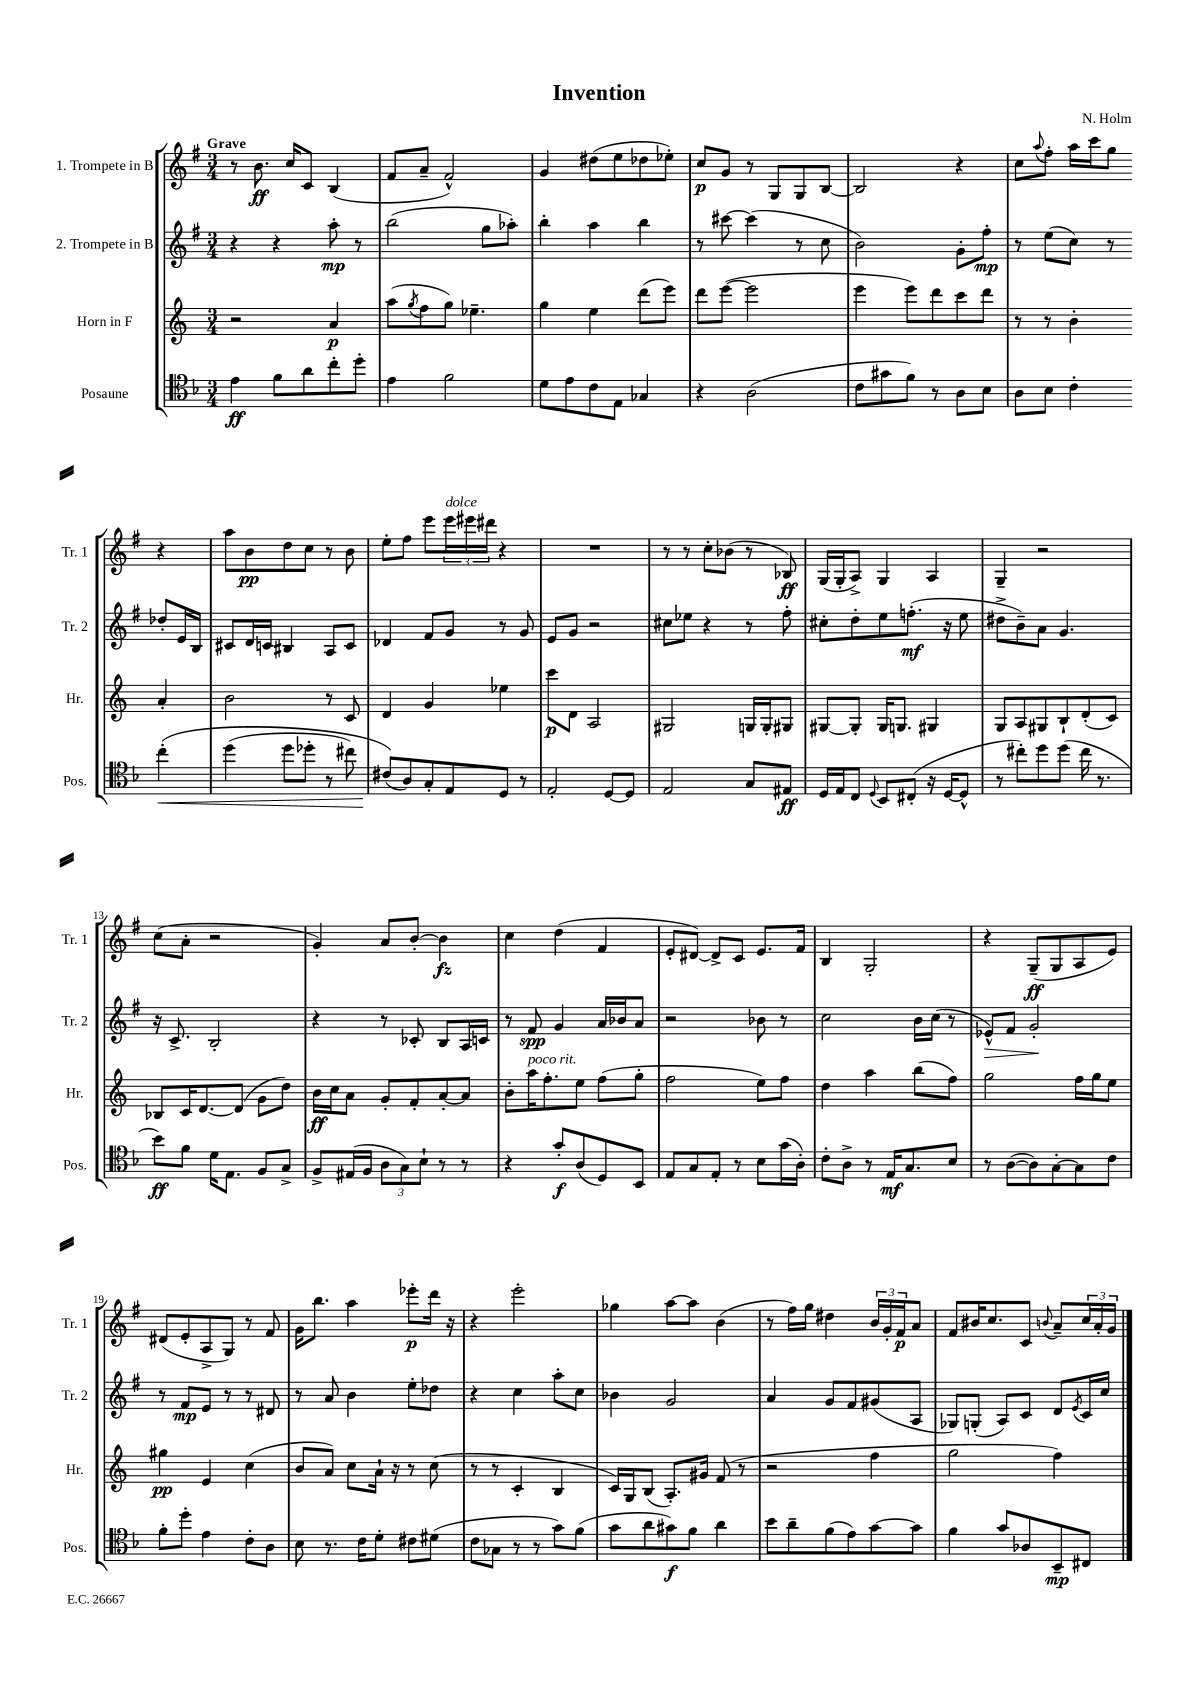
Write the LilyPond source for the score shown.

\header { title = "Invention" composer = "N. Holm" }
<<
\new StaffGroup <<
\new Staff = "s0" \with { instrumentName = "1. Trompete in B" shortInstrumentName = "Tr. 1" } {
    \clef treble \key g \major \numericTimeSignature \time 3/4 \tempo "Grave"
    r8 b'8.\ff c''16 c'8 b4( |
    fis'8 a'8-- fis'2-^) |
    g'4 dis''8( e''8 des''8 ees''8-.) |
    c''8\p g'8 r8 g8 g8 b8~ |
    b2 r4 |
    c''8 \appoggiatura { a''8 } fis''8-. a''16 c'''16 g''8 r4 |
    a''8 b'8\pp d''8 c''8 r8 b'8 |
    e''8-. fis''8 e'''8 \tuplet 3/2 { e'''16^\markup { \italic "dolce" } eis'''16 dis'''16 } r4 |
    R2. |
    r8 r8 c''8-. bes'8( r8 bes8\ff) |
    g16( g16-. a8->) g4 a4 |
    g4-- r2 |
    c''8( a'8-. r2 |
    g'4-.) a'8 b'8~-. b'4\fz |
    c''4 d''4( fis'4 |
    e'8-. dis'8~) dis'8-> c'8 e'8. fis'16 |
    b4 g2-. |
    r4 g8--\ff( g8 a8 e'8) |
    dis'8( e'8-. a8-> g8) r8 fis'8 |
    g'16 b''8. a''4 ees'''8-.\p d'''16 r16 |
    r4 e'''2-. |
    ges''4 a''8~ a''8 b'4( |
    r8 fis''16) g''16 dis''4 \tuplet 3/2 { b'16 g'16-. fis'16\p } a'8 |
    fis'8 bis'16 c''8. c'8 \appoggiatura { b'8 } a'8-- \tuplet 3/2 { c''16 a'16-. g'16 } \bar "|." |
}
\new Staff = "s1" \with { instrumentName = "2. Trompete in B" shortInstrumentName = "Tr. 2" } {
    \clef treble \key g \major \numericTimeSignature \time 3/4
    r4 r4 a''8-.\mp r8 |
    b''2( g''8 aes''8-.) |
    b''4-. a''4 b''4 |
    r8 cis'''8~ cis'''4( r8 c''8 |
    b'2) g'8-. fis''8-.\mp |
    r8 e''8( c''8) r8 des''8-. e'16 b16 |
    cis'8 d'16 c'16 bis4 a8 c'8 |
    des'4 fis'8 g'8 r8 g'8 |
    e'8 g'8 r2 |
    cis''8 ees''8 r4 r8 fis''8-. |
    cis''8-. d''8-. e''8 f''8.-.\mf( r16 e''8 |
    dis''8-> b'8--) a'8 g'4. |
    r16 c'8.-> b2-. |
    r4 r8 ces'8-. b8 a16 c'16 |
    r8 fis'8\spp g'4 a'16 bes'16 a'8 |
    r2 bes'8 r8 |
    c''2 b'16 c''16( r8 |
    ees'8-^\>) fis'8 g'2-.\! |
    r8 fis'8\mp e'8 r8 r8 dis'8 |
    r8 a'8 b'4 e''8-. des''8 |
    r4 c''4 a''8-. c''8 |
    bes'4 g'2 |
    a'4 g'8 fis'8 gis'8( a8 |
    ges8) g8-.( a8) c'8 d'8 \acciaccatura { e'8 } c'16 c''16 \bar "|." |
}
\new Staff = "s2" \with { instrumentName = "Horn in F" shortInstrumentName = "Hr." } {
    \clef treble \key c \major \numericTimeSignature \time 3/4
    r2 a'4\p |
    a''8( \acciaccatura { g''8 } f''8 g''8) ees''4.-- |
    g''4 e''4 d'''8( e'''8) |
    d'''8 e'''8~( e'''2 |
    e'''4 e'''8) d'''8 c'''8 d'''8 |
    r8 r8 b'4-. a'4-. |
    b'2 r8 c'8 |
    d'4 g'4 ees''4 |
    c'''8\p d'8 a2 |
    gis2 g16 g16-. gis8 |
    gis8~ gis8-. gis16 g8. gis4 |
    g8 a8 gis8 b8-! d'8-.( c'8) |
    bes8 c'16 d'8.~ d'8( g'8 d''8) |
    b'16\ff c''16 a'8 g'8-. f'8-. a'8~-. a'8 |
    b'8-. a''16^\markup { \italic "poco rit." } f''8.-. e''8 f''8( g''8-. |
    f''2 e''8) f''8 |
    d''4 a''4 b''8( f''8) |
    g''2 f''16 g''16 e''8 |
    gis''4\pp e'4 c''4( |
    b'8 a'8) c''8 a'16-! r16 r8 c''8( |
    r8 r8 c'4-. b4 |
    c'16) g16 b8( a8.-.) gis'16 f'8( r8 |
    r2 f''4 |
    g''2 f''4) \bar "|." |
}
\new Staff = "s3" \with { instrumentName = "Posaune" shortInstrumentName = "Pos." } {
    \clef tenor \key f \major \numericTimeSignature \time 3/4
    e'4\ff f'8 a'8 c''8-. d''8-. |
    e'4 f'2 |
    d'8 e'8 c'8 e8 ges4 |
    r4 a2( |
    c'8 gis'8 f'8) r8 a8 bes8 |
    a8 bes8 c'4-. c''4-.\<\( |
    d''4( d''8 des''8-. r8 cis''8) |
    cis'8\!(\) a8) g8-. e8 d8 r8 |
    e2-. d8~ d8 |
    e2 g8 eis8\ff |
    d16 e16 c8 \appoggiatura { d8 } bes,8 cis8-.( r16 d16~ d8-^ |
    r8 cis''8-.) d''8 d''8( cis''16 r8. |
    bes'8\ff) f'8 d'16 e8. f8 g8-> |
    f8-> eis16( f16 \tuplet 3/2 { a8 g8) bes8-! } r8 r8 |
    r4 g'8-.\f a8( d8) bes,8 |
    e8 g8 e8-. r8 bes8 g'16( a16-.) |
    c'8-. a8-> r8 e16\mf g8. bes8 |
    r8 a8~( a8) g8~-. g8 c'8 |
    f'8-. d''8-. e'4 c'8-. a8 |
    bes8 r8. c'16 d'8-. cis'8 dis'8( |
    c'8 ges8 r8 r8 g'8) f'8( |
    g'8 a'8 gis'8\f) f'8 a'4 |
    bes'8 a'8-- f'8( e'8) g'8~ g'8 |
    f'4 g'8 aes8 bes,8--\mp cis8 \bar "|." |
}
>>
>>
